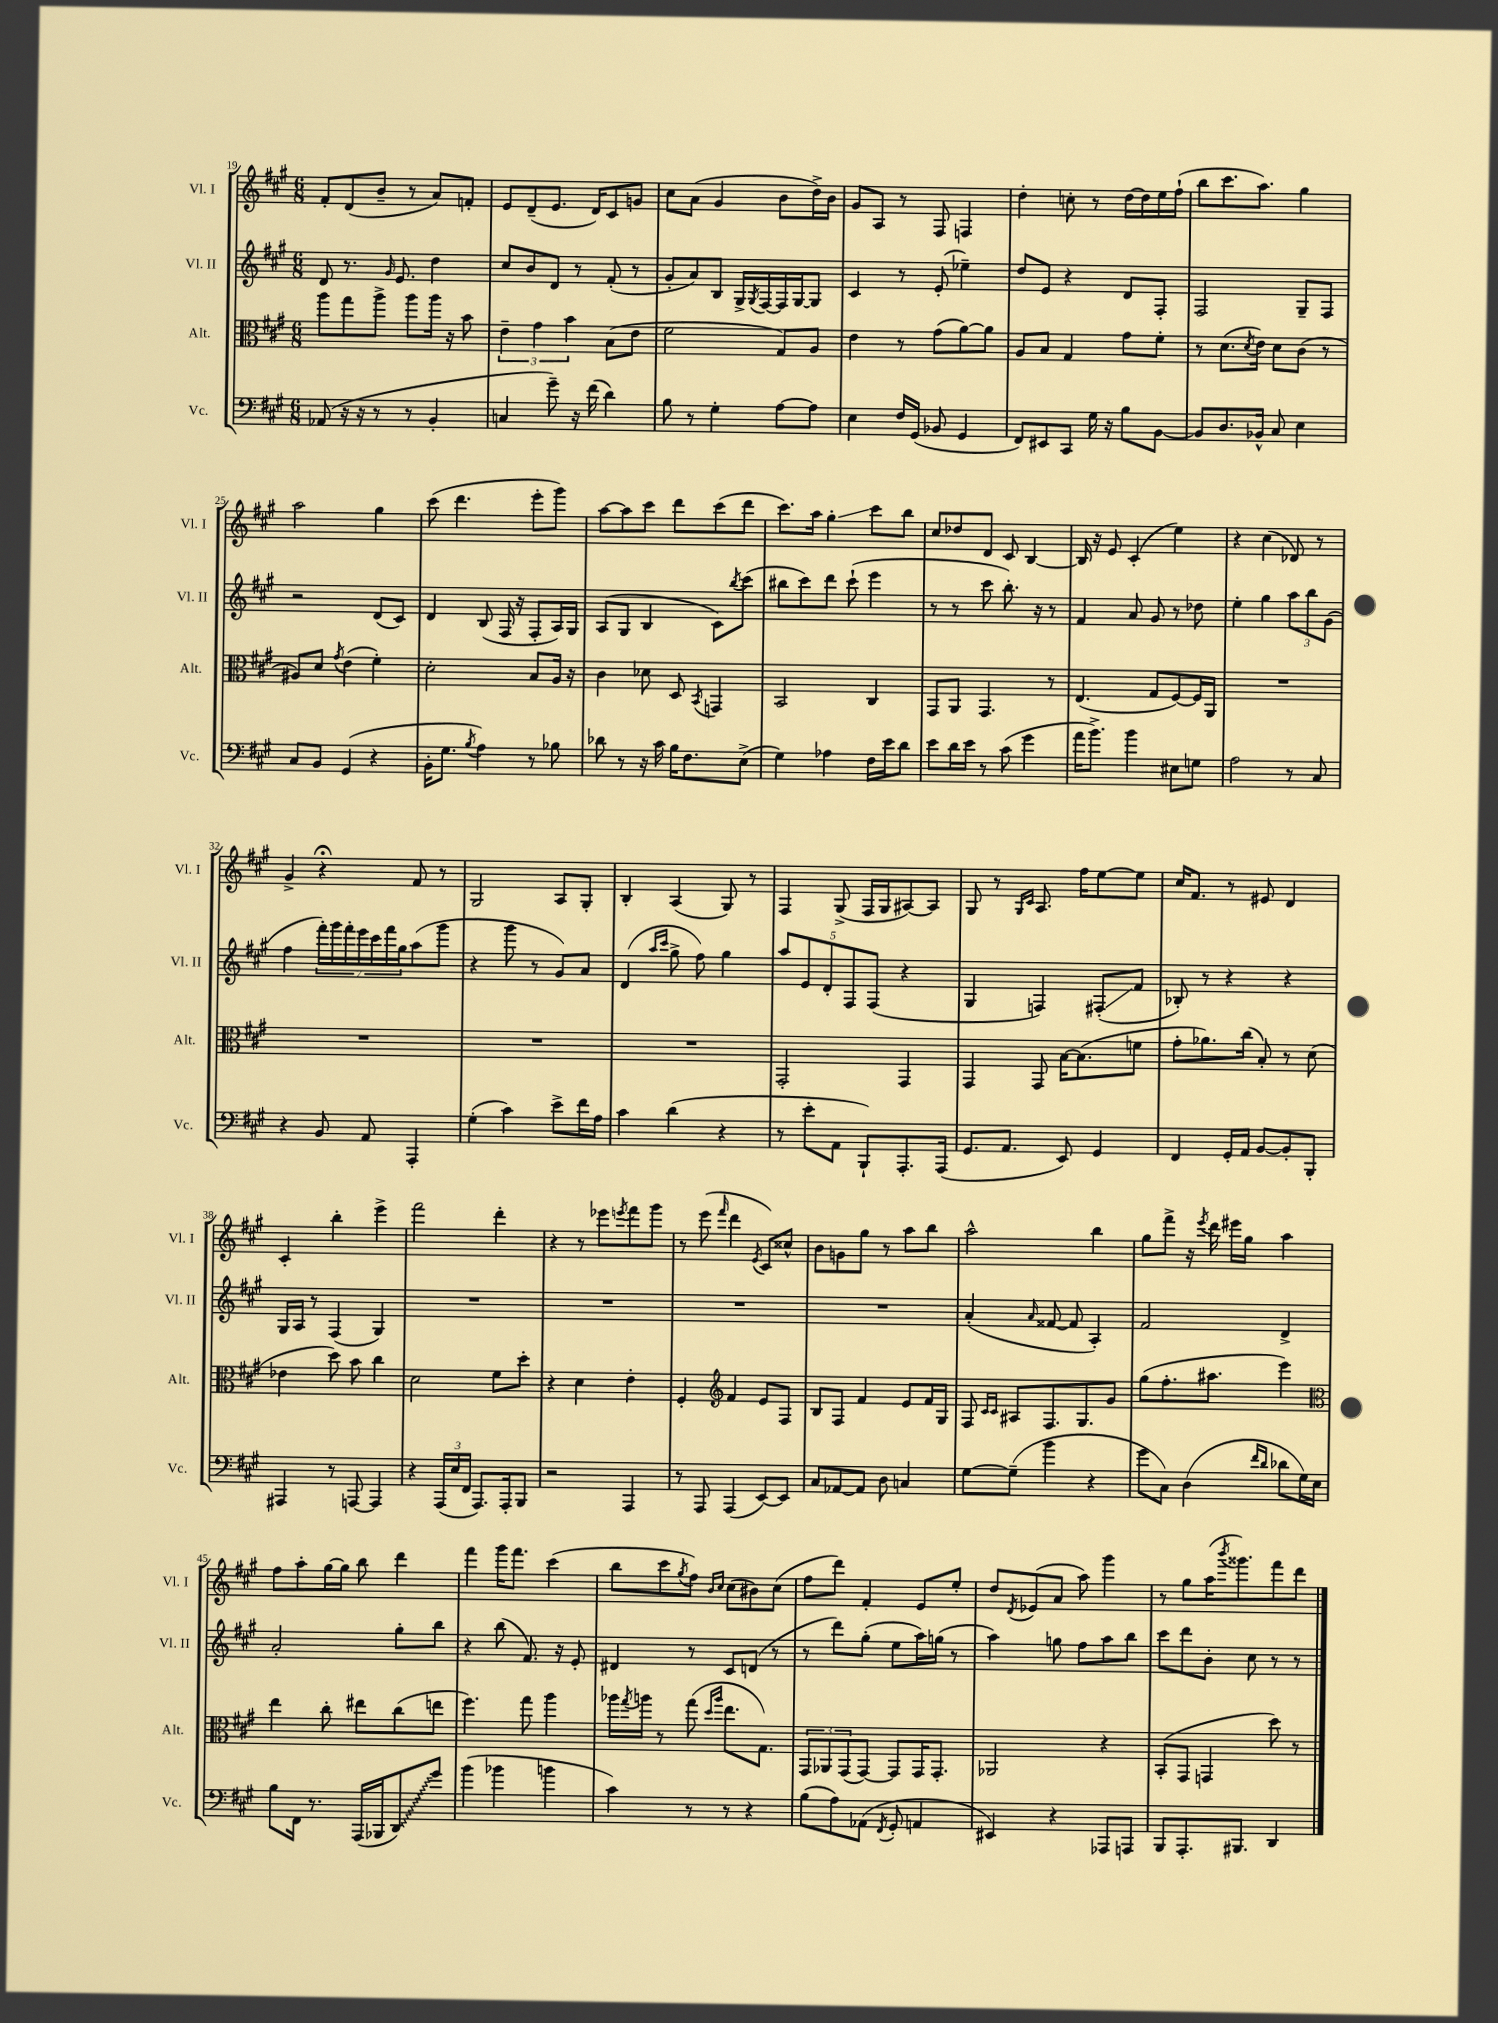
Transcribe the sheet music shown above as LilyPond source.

<<
\new StaffGroup <<
\new Staff = "s0" \with { instrumentName = "Vl. I" shortInstrumentName = "Vl. I" } {
    \clef treble \key a \major \numericTimeSignature \time 6/8
    fis'8-. d'8( b'8-- r8 a'8) f'8-. |
    e'8 d'8--( e'8. d'16) cis'8 g'8 |
    cis''8 a'8( gis'4 b'8 d''16->) b'16 |
    gis'8 a8 r8 fis8 f4 |
    d''4-. c''8-. r8 d''16~ d''16 e''16 fis''16-!( |
    b''8 cis'''8. a''8.) gis''4 |
    a''2 gis''4 |
    cis'''8( d'''4. e'''8-. gis'''8) |
    a''8~ a''8 cis'''8 d'''8 cis'''8( d'''8 |
    cis'''8.) a''16 gis''4-.\glissando cis'''8 b''8 |
    cis''8 des''8 d'8 cis'8 b4~ |
    b16 r16 e'8 cis'4-.( e''4) |
    r4 cis''4( des'8) r8 |
    gis'4-> r4\fermata fis'8 r8 |
    gis2 a8 gis8-. |
    b4-. a4( gis8) r8 |
    fis4 gis8->( fis16 gis16 ais8~) ais8 |
    gis8 r8 \grace { gis16 cis'16 } a8. fis''16 e''8~ e''8 |
    cis''16 fis'8. r8 eis'8 d'4 |
    cis'4-. b''4-. e'''4-> |
    fis'''2 d'''4-. |
    r4 r8 ees'''8 \acciaccatura { e'''8 } fis'''8 gis'''8 |
    r8 e'''8( \grace { fis'''16 } d'''4 \acciaccatura { e'8 } cis'8) cisis''8-^ |
    b'8 g'8 gis''8 r8 a''8 b''8 |
    a''2-^ b''4 |
    gis''8 fis'''8-> r16 \acciaccatura { e'''8 } d'''16 eis'''16 gis''16 a''4 |
    fis''8 a''8-. gis''16~ gis''16 b''8 d'''4 |
    fis'''4 gis'''16 fis'''8. cis'''4( |
    b''8 cis'''8 \acciaccatura { gis''8 } fis''8) \grace { b'16 cis''16 } cis''8( bis'8) cis''8( |
    fis''8 d'''8) fis'4-. e'8 e''8-. |
    d''8 \acciaccatura { d'8 } ees'8( a'8 a''8) gis'''4 |
    r8 gis''8 a''16( \acciaccatura { b'''8 } gisis'''8.) fis'''8 d'''8 \bar "|." |
}
\new Staff = "s1" \with { instrumentName = "Vl. II" shortInstrumentName = "Vl. II" } {
    \clef treble \key a \major \numericTimeSignature \time 6/8
    d'8 r8. \grace { gis'16 } e'8. d''4 |
    cis''8 b'8 d'8 r8 fis'8-.( r8 |
    gis'8-. a'8) b8 gis16-> \acciaccatura { gis8 } fis16~ fis16 gis16~ gis8 |
    cis'4 r8 e'8-.( ees''4--) |
    d''8 e'8 r4 d'8 fis8-. |
    fis2 gis8-- fis8 |
    r2 d'8( cis'8) |
    d'4 b8( fis16 r16 fis8-. a16) gis16 |
    a8( gis8 b4 cis'8) \acciaccatura { b''8 } cis'''8( |
    bis''8 cis'''8) d'''8 cis'''8-!( e'''4 |
    r8 r8 cis'''8 b''8.-.) r16 r8 |
    fis'4 a'8 gis'8 r8 des''8 |
    e''4-. gis''4 \tuplet 3/2 { a''8 b''8 gis'8( } |
    fis''4 \tuplet 7/4 { fis'''16-.) gis'''16 fis'''16-. e'''16 cis'''16 fis'''16 gis''16 } a''8( gis'''8 |
    r4 gis'''8 r8 gis'8) a'8 |
    d'4( \grace { a''16 cis'''16 } gis''8-> fis''8) gis''4 |
    \tuplet 5/4 { a''8 e'8 d'8-. fis8 fis8( } r4 |
    gis4 f4) fis8-.\glissando( fis'8 |
    bes8-.) r8 r4 r4 |
    gis16 a16 r8 fis4( gis4) |
    R2. |
    R2. |
    R2. |
    R2. |
    a'4-.( \grace { a'16 } fisis'8~ fisis'8 a4-.) |
    fis'2 d'4-> |
    a'2-. gis''8-. b''8 |
    r4 b''8( fis'8.) r16 e'8-. |
    dis'4 r8 cis'8 d'8( r8 |
    r8 d'''8) gis''8-.( e''8 a''16) g''16( r8 |
    a''4) g''8 fis''8 a''8 b''8 |
    cis'''8 d'''8 b'8-. cis''8 r8 r8 \bar "|." |
}
\new Staff = "s2" \with { instrumentName = "Alt." shortInstrumentName = "Alt." } {
    \clef alto \key a \major \numericTimeSignature \time 6/8
    a''8 gis''8 a''8-> a''8 a''16 r16 b'8 |
    \tuplet 3/2 { e'4-- gis'4 b'4 } b8( e'8 |
    fis'2 gis8) a8 |
    e'4 r8 gis'8( a'8~) a'8 |
    a8 b8 gis4 gis'8 fis'8-. |
    r8 d'8.( \acciaccatura { d'8 } e'16) d'8 cis'8( r8 |
    ais8) d'8 \acciaccatura { gis'8 } e'4( fis'4-.) |
    d'2-. b8 a16 r16 |
    cis'4 des'8 d8 \acciaccatura { b,8 } g,4 |
    b,2 cis4 |
    gis,8 a,8 gis,4. r8 |
    e4.( gis8 fis8~) fis16 a,16 |
    R2. |
    R2. |
    R2. |
    R2. |
    gis,2-. gis,4 |
    gis,4 gis,8 b16~ b8.( f'8 |
    gis'8-. aes'8.) cis''16( b8-.) r8 d'8( |
    ees'4 d''8) b'8 cis''4 |
    d'2 fis'8 d''8-. |
    r4 d'4 e'4-. |
    fis4-. \clef treble fis'4 e'8 fis8 |
    b8 fis8 fis'4 e'8 fis'16 gis16 |
    fis8 \grace { cis'16 cis'16 } ais8 fis8. gis8. gis'8 |
    gis''8( fis''8.-. ais''8. e'''4) |
    \clef alto e''4 cis''8-. eis''8 cis''8( e''8 |
    fis''4.) gis''8 a''4 |
    aes''16 \acciaccatura { gis''8 } a''16 r8 gis''8( \grace { d''16 a''16 } e''8. gis8.) |
    \tuplet 3/2 { gis,8 aes,8 gis,8( } gis,8~) gis,8 gis,16 gis,8.-. |
    aes,2 r4 |
    b,8-.( gis,8 g,4 d''8) r8 \bar "|." |
}
\new Staff = "s3" \with { instrumentName = "Vc." shortInstrumentName = "Vc." } {
    \clef bass \key a \major \numericTimeSignature \time 6/8
    aes,8( r16 r16 r8 r8 b,4-. |
    c4 gis'8--) r16 fis'16( d'4) |
    b8 r8 gis4-. a8~ a8 |
    e4 fis16 gis,16( bes,8 gis,4 |
    fis,8) eis,8 cis,8 gis16 r16 b8 b,8~ |
    b,8 d8. bes,16-^ cis8 e4 |
    cis8 b,8 gis,4( r4 |
    b,16-. gis8. \acciaccatura { b8 } a4) r8 bes8 |
    des'8 r8 r16 cis'16 b16 fis8. e8->( |
    gis4) aes4 fis16 e'16 d'8 |
    e'8 d'16 e'16 r8 cis'8( gis'4 |
    a'16 b'8.->) b'4 eis8 g8 |
    a2 r8 cis8 |
    r4 b,8 a,8 a,,4-. |
    gis4-.( cis'4) e'8-> fis'16 a16 |
    cis'4 d'4( r4 |
    r8 e'8-. a,8 b,,8-!) a,,8.-. a,,16( |
    gis,8. a,8. e,8) gis,4 |
    fis,4 gis,16-. a,16 b,8~ b,8-. b,,8-. |
    ais,,4 r8 a,,8~ a,,4 |
    r4 \tuplet 3/2 { a,,16( e16 fis,16 } a,,8.) a,,16-. b,,8 |
    r2 a,,4 |
    r8 a,,8 a,,4( e,8~) e,8 |
    cis8 aes,8~ aes,8 d8 c4 |
    gis8~ gis8--( b'4 r4 |
    gis'8 cis8) d4( \grace { fis'16 d'16 } des'8 gis16) e16 |
    b8 fis,16 r8. a,,16( bes,,16 \once \override Glissando.style = #'zigzag d,8\glissando) gis'8 |
    b'4( bes'4 b'4 |
    cis'4) r8 r8 r4 |
    b8( a8) aes,8( \acciaccatura { fis,8 } gis,8-. a,4 |
    eis,4) r4 aes,,8 a,,8 |
    b,,8 a,,8.-. bis,,8. d,4 \bar "|." |
}
>>
>>
\layout { \context { \Score currentBarNumber = #19 } }
